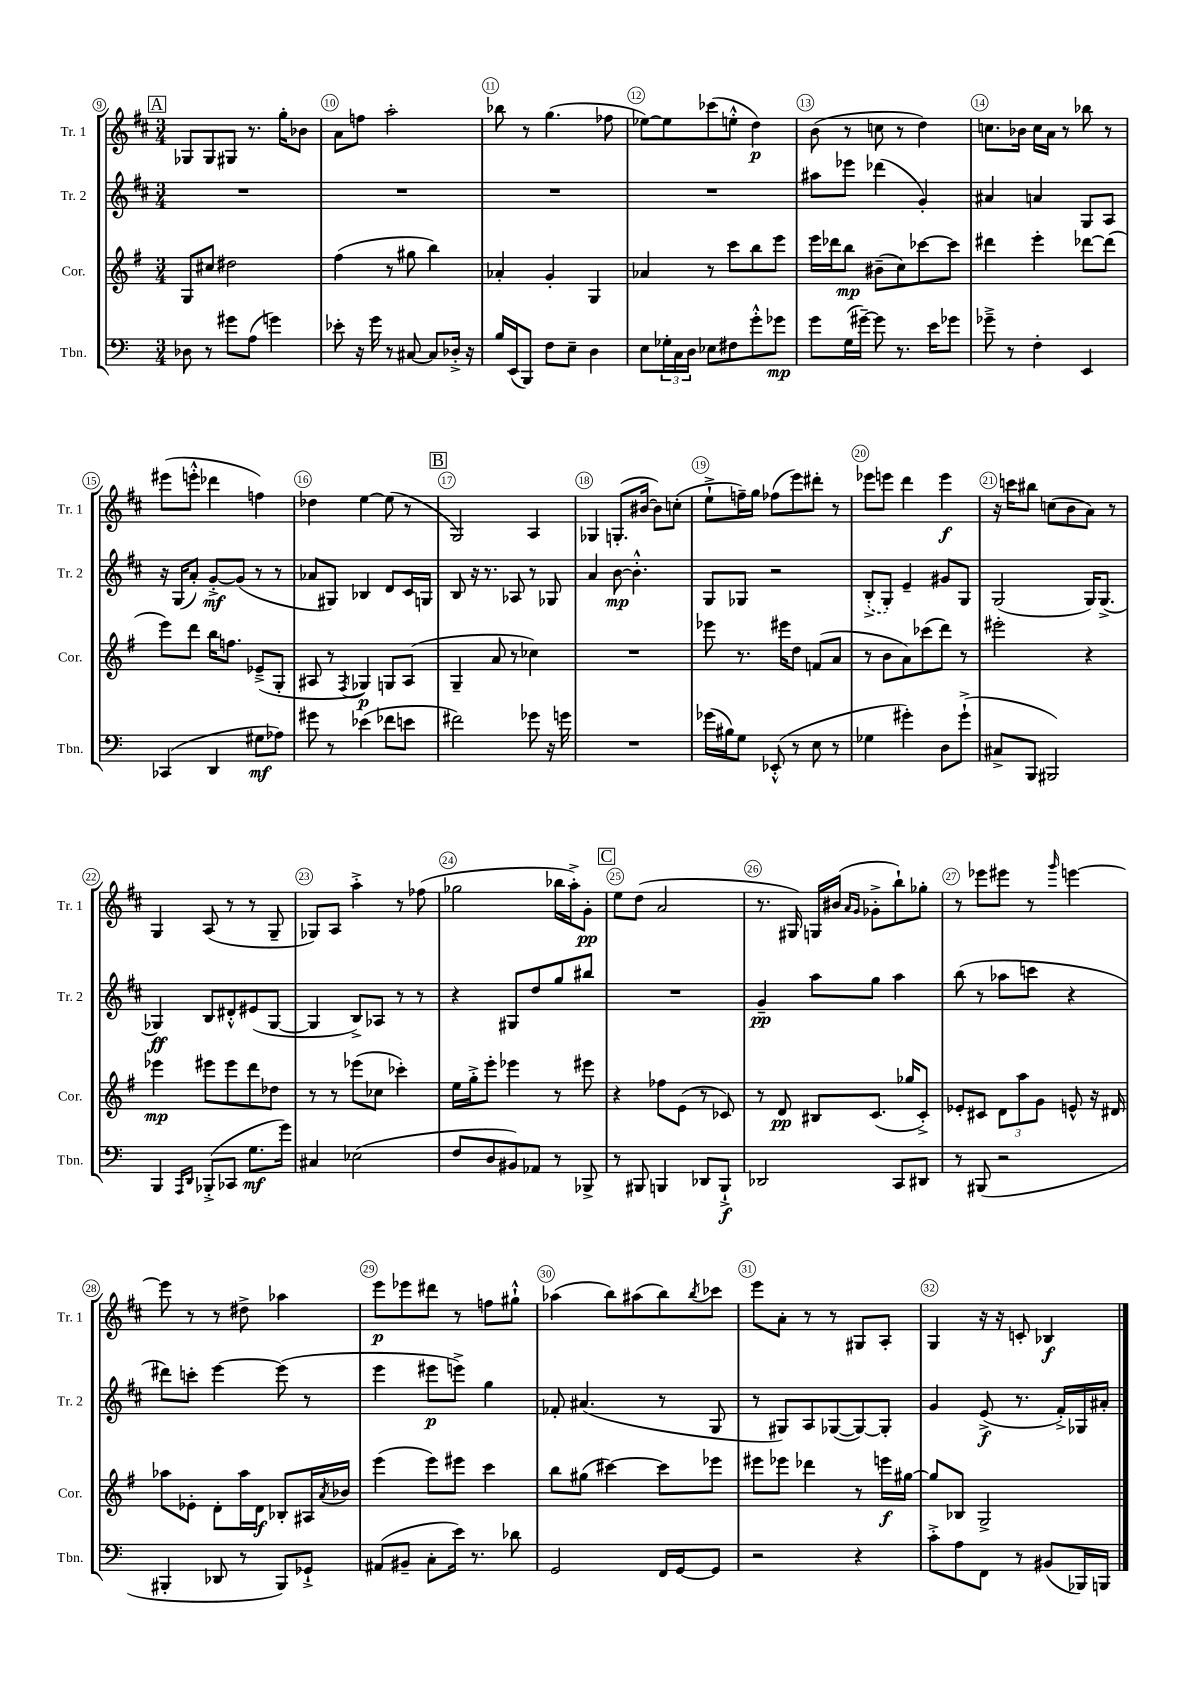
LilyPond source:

<<
\new StaffGroup <<
\new Staff = "s0" \with { instrumentName = "Tr. 1" shortInstrumentName = "Tr. 1" } {
    \clef treble \key d \major \numericTimeSignature \time 3/4
    \mark \markup { \box "A" } ges8 ges8 gis8 r8. g''16-. bes'8 |
    a'8 f''8 a''2-. |
    bes''8 r8 g''4.( fes''8 |
    ees''8~) ees''8 ces'''8( e''8-.-^ d''4\p) |
    b'8( r8 c''8 r8 d''4) |
    c''8. bes'16 c''16 a'16 r8 bes''8 r8 |
    eis'''8( e'''8-.-^ des'''4 f''4) |
    des''4 e''4~ e''8( r8 |
    \mark \markup { \box "B" } g2) a4 |
    ges4 g8.-.( bis'16~ bis'8) c''8-.( |
    e''8-!-> f''16--) g''16 fes''8( e'''8) dis'''8-. r8 |
    ees'''8 e'''8 d'''4 e'''4\f |
    r16 c'''16 bis''8 c''8( b'8 a'8) r8 |
    g4 a8( r8 r8 g8-- |
    ges8) a8 a''4-.-> r8 fes''8( |
    ges''2 bes''16 a''16-.->) g'8-.\pp |
    \mark \markup { \box "C" } e''8 d''8( a'2 |
    r8. gis16) g16 bis'16( \grace { a'16 g'16 } ges'8-.-> b''8-!) ges''8-. |
    r8 ees'''8 eis'''8 r8 \grace { g'''16 } e'''4~ |
    e'''8 r8 r8 dis''8-> aes''4 |
    e'''8\p ees'''8 dis'''8 r8 f''8 gis''8-!-^ |
    aes''4( b''8) ais''8( b''8) \acciaccatura { b''8 } ces'''8 |
    e'''8 a'8-. r8 r8 gis8 a8-. |
    g4 r16 r16 c'8-. bes4\f \bar "|." |
}
\new Staff = "s1" \with { instrumentName = "Tr. 2" shortInstrumentName = "Tr. 2" } {
    \clef treble \key d \major \numericTimeSignature \time 3/4
    \mark \markup { \box "A" } R2. |
    R2. |
    R2. |
    R2. |
    ais''8 ees'''8 des'''4( g'4-.) |
    ais'4 a'4 g8 a8 |
    r16 g16( a'8-.) g'8~-.->\mf g'8( r8 r8 |
    aes'8 gis8) bes4 d'8 cis'16 g16 |
    \mark \markup { \box "B" } b8 r16 r8. aes8 r8 ges8 |
    a'4 b'8~\mp b'4.-.-^ |
    g8 ges8 r2 |
    \once \slurDashed b8-.->( g8-.) e'4-- gis'8 g8 |
    g2( g16) g8.->( |
    ges4\ff) b8 dis'8-.-^ eis'8( ges8~ |
    ges4 b8->) aes8 r8 r8 |
    r4 gis8 d''8 g''8 bis''8 |
    \mark \markup { \box "C" } R2. |
    g'4--\pp a''8 g''8 a''4 |
    b''8( r8 aes''8 c'''8 r4 |
    dis'''8) c'''8-. e'''4~ e'''8( r8 |
    e'''4 eis'''8\p e'''8->) g''4 |
    fes'8-. ais'4.( r8 g8 |
    r8 gis8) a8 ges8~( ges8~) ges8-. |
    g'4 e'8->\f( r8. fis'16-.->) ges16 ais'16-. \bar "|." |
}
\new Staff = "s2" \with { instrumentName = "Cor." shortInstrumentName = "Cor." } {
    \clef treble \key g \major \numericTimeSignature \time 3/4
    \mark \markup { \box "A" } g8 cis''8 dis''2 |
    fis''4( r8 gis''8 b''4) |
    aes'4-. g'4-. g4 |
    aes'4 r8 c'''8 b''8 e'''8 |
    e'''16 des'''16 b''8\mp bis'8--( c''8) ces'''8~ ces'''8 |
    dis'''4 e'''4-. des'''8~ des'''8( |
    e'''8) d'''8 b''16 f''8. ees'8--->( g8-. |
    ais8 r8 \acciaccatura { fis8 } ges4\p) g8 ais8( |
    \mark \markup { \box "B" } g4-- a'8 r8 ces''4) |
    R2. |
    ees'''8 r8. eis'''16 d''8 f'8( a'8 |
    r8 b'8 a'8) ces'''8( d'''8) r8 |
    eis'''2-. r4 |
    ees'''4\mp eis'''8 eis'''8 d'''8 des''8 |
    r8 r8 ees'''8( ces''8 ces'''4-.) |
    e''16 g''16-.-> e'''8-. ees'''4 r8 eis'''8 |
    \mark \markup { \box "C" } r4 fes''8 e'8( r8 ces'8) |
    r8 d'8\pp bis8 c'8.( ges''16 c'8-.->) |
    ees'8-. cis'8 \tuplet 3/2 { d'8 a''8 g'8 } e'8-^ r16 dis'16 |
    aes''8 ees'8-. d'8-. aes''16 d'16\f bes8-. ais16 \acciaccatura { a'8 } bes'16 |
    e'''4( e'''8) eis'''8 c'''4 |
    b''8 gis''8( cis'''4~) cis'''8 ees'''8 |
    eis'''8 ees'''8 des'''4 r8 e'''16\f gis''16~ |
    gis''8 bes8 g2-> \bar "|." |
}
\new Staff = "s3" \with { instrumentName = "Tbn." shortInstrumentName = "Tbn." } {
    \clef bass \key c \major \numericTimeSignature \time 3/4
    \mark \markup { \box "A" } des8 r8 gis'8 a8( g'4) |
    ees'8-. r16 g'16 r8 cis8~ cis8 des16-.-> r16 |
    b16 e,16( b,,8) f8 e8-- d4 |
    e8 \tuplet 3/2 { ges16-. c16 d16 } ees8 fis8 g'8-.-^ ges'8\mp |
    g'8 g16( gis'16~--) gis'8 r8. e'16 ges'8 |
    ges'8---> r8 f4-. e,4 |
    ces,4( d,4 gis8\mf aes8) |
    gis'8 r8 ees'4( fes'8 e'8 |
    \mark \markup { \box "B" } fis'2) ges'8 r16 g'16 |
    R2. |
    ges'16( bis16) g8 ees,8-.-^( r8 e8 r8 |
    ges4 gis'4-.) d8 gis'8-!->( |
    cis8-> b,,8 bis,,2) |
    b,,4 \grace { a,,16 d,16 } bes,,8-.->( ces,8 g8.\mf g'16) |
    cis4 ees2( |
    f8 d8 bis,8) aes,8 r8 bes,,8-> |
    \mark \markup { \box "C" } r8 bis,,8 b,,4 des,8 b,,8-!->\f |
    des,2 c,8 dis,8 |
    r8 bis,,8( r2 |
    bis,,4-. des,8 r8 bis,,8) ges,8-!-> |
    ais,8( bis,8-- c8-. e'16) r8. des'8 |
    g,2 f,16 g,16~ g,8 |
    r2 r4 |
    c'8-.-> a8 f,8 r8 bis,8( bes,,16) b,,16 \bar "|." |
}
>>
>>
\layout { \context { \Score currentBarNumber = #9 \override BarNumber.break-visibility = ##(#f #t #t) barNumberVisibility = #all-bar-numbers-visible \override BarNumber.stencil = #(make-stencil-circler 0.1 0.3 ly:text-interface::print) } }
